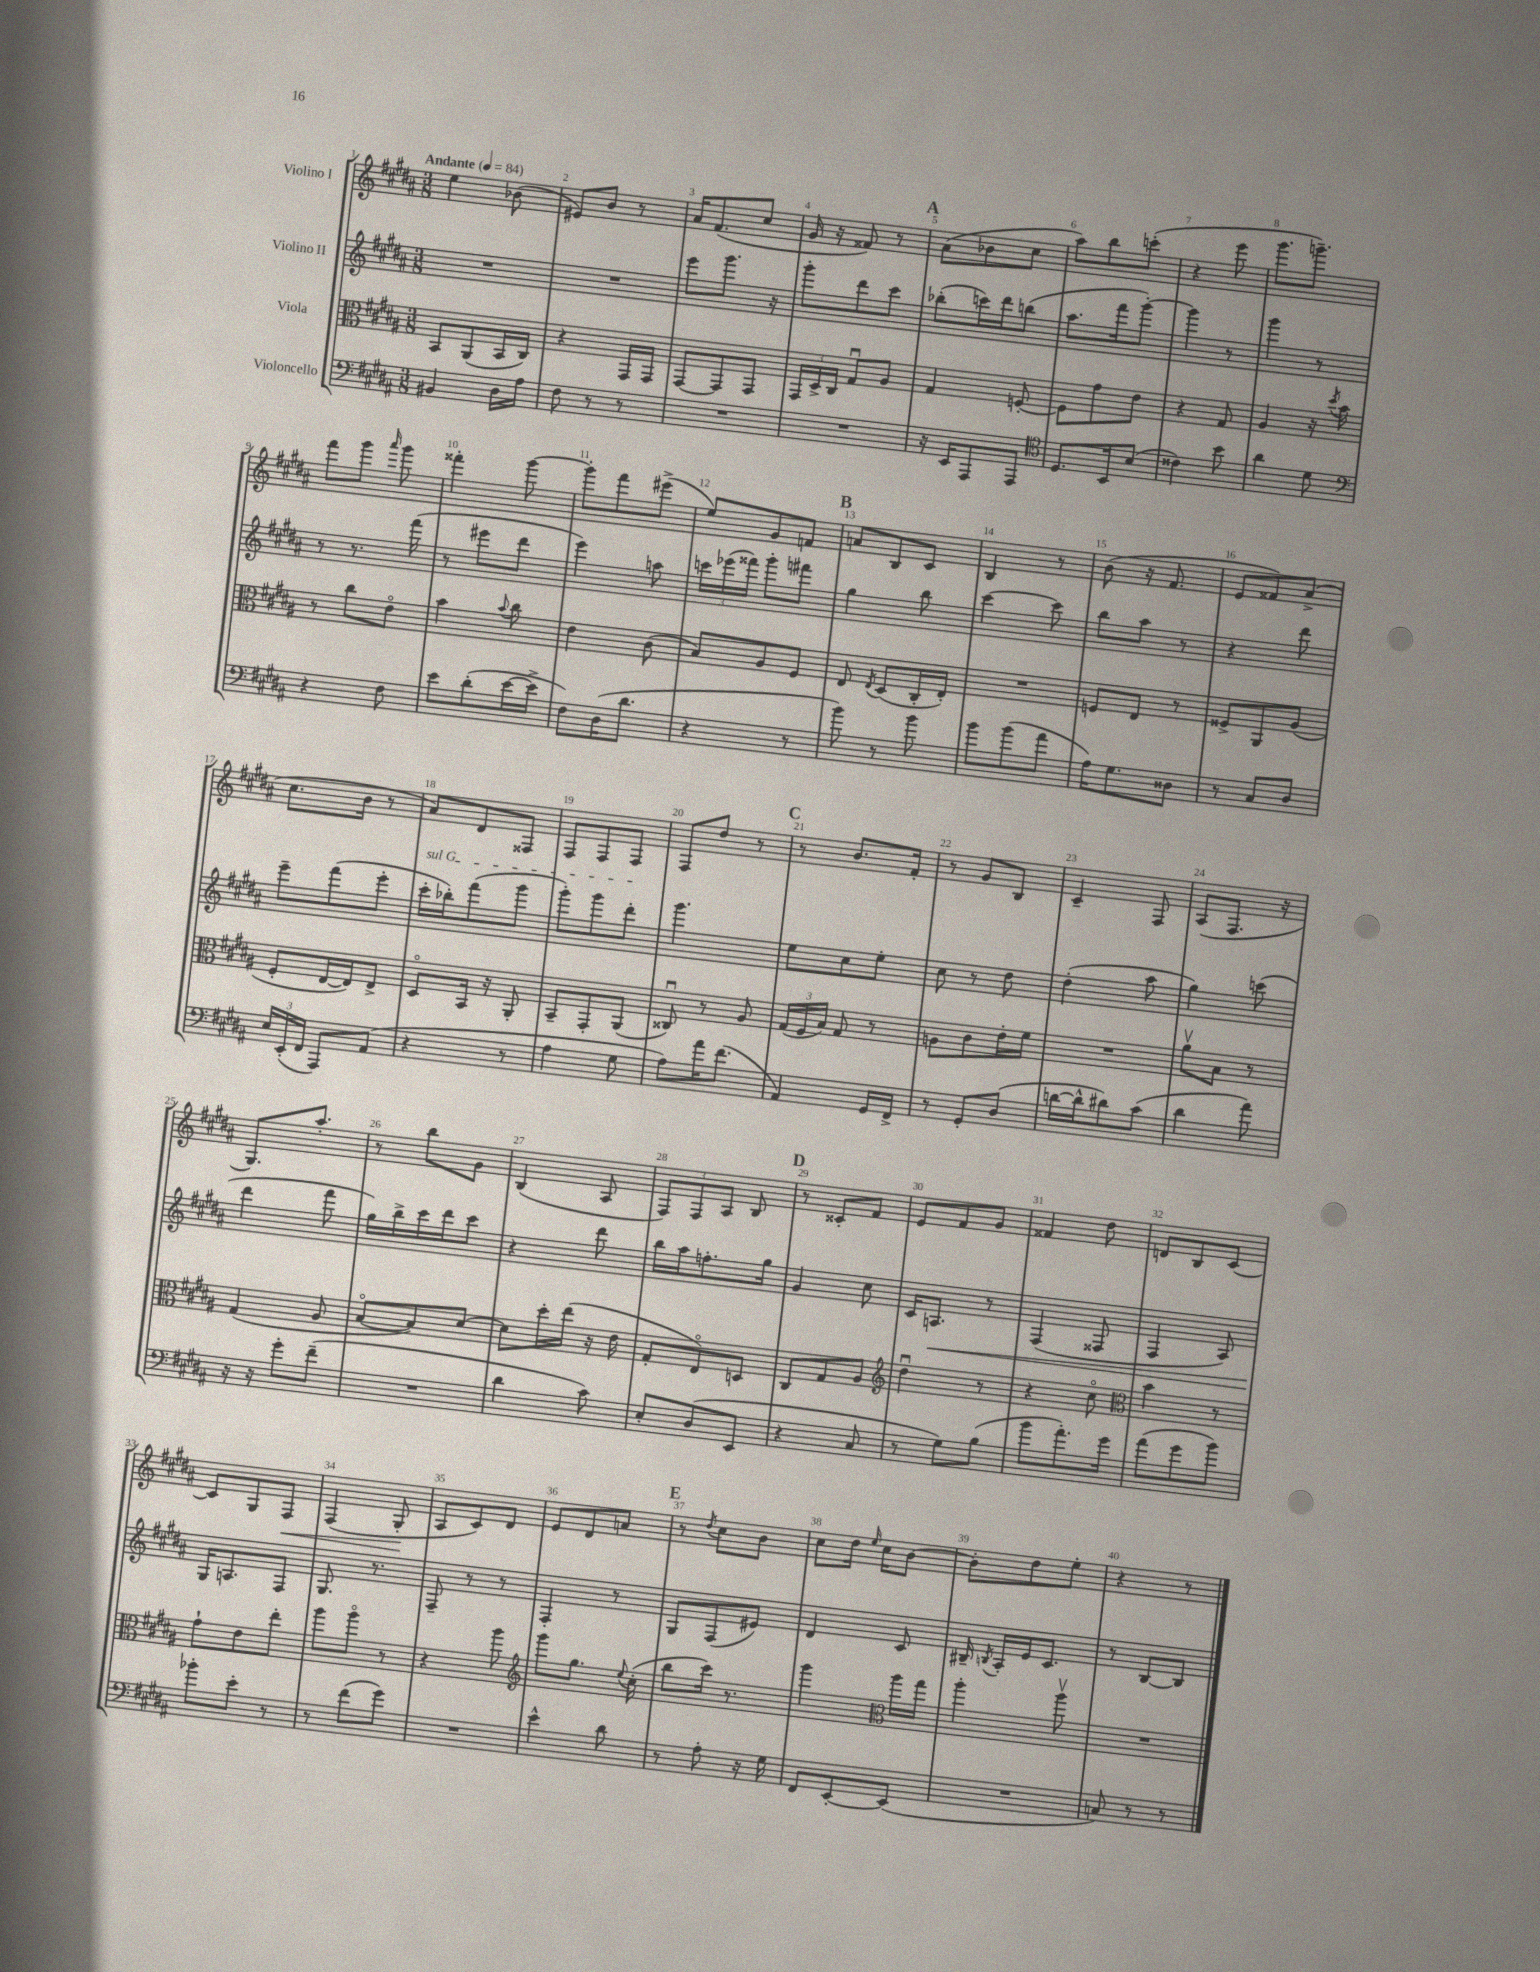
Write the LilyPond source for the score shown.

<<
\new StaffGroup <<
\new Staff = "s0" \with { instrumentName = "Violino I" } {
    \clef treble \key b \major \numericTimeSignature \time 3/8 \tempo "Andante" 4 = 84
    \autoBeamOff e''4 bes'8( |
    eis'8[) b'8] r8 |
    ais'16[ fis'8.( cis''8] |
    gis'16 r16 fisis'8) r8 |
    \mark \markup { \bold "A" } ais'8[( bes'8 cis''8] |
    ais''8[) b''8 c'''8]-.( |
    r4 e'''8 |
    gis'''8.[ g'''8.]--) |
    fis'''8[ gis'''8] \grace { ais'''16 } gis'''8 |
    fisis'''4-. gis'''8~ |
    gis'''8[-. fis'''8 eis'''8]->( |
    e''8[) gis'8 f'8] |
    \mark \markup { \bold "B" } a'8[ b8 cis'8] |
    b4 r8 |
    b'8( r16 fis'8. |
    e'8[ fisis'8) ais'8]->( |
    cis''8.[ b'16] r8 |
    ais'8[) dis'8 fisis8] |
    fis8[ fis8 fis8] |
    fis8[ dis''8] r8 |
    \mark \markup { \bold "C" } r8 b'8.[ fis'16]-. |
    r8 gis'8[ b8] |
    cis'4-- fis8 |
    ais8[( fis8.] r16 |
    gis8.[) ais''8.]-. |
    r8 b''8[ gis'8] |
    b4( ais8 |
    \tuplet 3/2 { fis8[) fis8 ais8] } b8 |
    \mark \markup { \bold "D" } r8 cisis'8[-. fis'8] |
    e'8[ fis'8 gis'8] |
    fisis'4 dis''8 |
    d'8[ b8 cis'8]~ |
    cis'8[ gis8 fis8]\< |
    fis4( gis8-.\! |
    ais8[ cis'8) dis'8] |
    e'8[ dis'8 a'8] |
    \mark \markup { \bold "E" } r8 \acciaccatura { dis''8 } cis''8[ b'8] |
    cis''8[ dis''16] \grace { e''16 } cis''16[ b'8]~ |
    b'8[-. dis''8 e''8]-. |
    r4 r8 \bar "|." |
}
\new Staff = "s1" \with { instrumentName = "Violino II" } {
    \clef treble \key b \major \numericTimeSignature \time 3/8
    \autoBeamOff R4. |
    R4. |
    e'''8[ gis'''8.] r16 |
    gis'''8[-. dis'''8 cis'''8] |
    \mark \markup { \bold "A" } bes''8[-.( c'''16) dis'''16 b''8]( |
    ais''8.[ fis'''16 gis'''8]~-.) |
    gis'''4 r8 |
    gis'''4 r8 |
    r8 r8. fis'''16( |
    r8 eis'''8[ dis'''8] |
    e'''4) a''8 |
    \tuplet 3/2 { c'''16[ ees'''16( fisis'''16]) } gis'''8[-. fis'''8] |
    \mark \markup { \bold "B" } gis''4 b''8 |
    cis'''4~ cis'''8 |
    b''8[ ais''8] r8 |
    r4 dis'''8 |
    e'''8[-- fis'''8( e'''8]-. |
    \once \override TextSpanner.bound-details.left.text = \markup { \italic "sul G" } cis'''16[-.\startTextSpan bes''16-.) fis'''8( gis'''8] |
    gis'''8[-.) gis'''8 dis'''8]-.\stopTextSpan |
    gis'''4. |
    \mark \markup { \bold "C" } e''8[ cis''8 e''8]-. |
    cis''8 r8 dis''8 |
    dis''4-.( ais''8 |
    gis''4) c'''8( |
    dis'''4 fis'''8 |
    gis''16[) b''16-> cis'''16 dis'''16 cis'''8] |
    r4 dis'''8 |
    b''16[ ais''16 f''8.-. gis''16] |
    \mark \markup { \bold "D" } gis'4 cis''8 |
    cis'16[ a8.]\< r8 |
    fis4( fisis8 |
    fis4 ais8) |
    gis16[\! a8. fis8] |
    gis8. r8. |
    fis8-- r8 r8 |
    fis4-. r8 |
    \mark \markup { \bold "E" } gis8[ fis8( eis'8]) |
    dis'4 cis'8 |
    bis16-- \acciaccatura { b8 } ais16[-. e'16 cis'8.] |
    r8 b8[~ b8] \bar "|." |
}
\new Staff = "s2" \with { instrumentName = "Viola" } {
    \clef alto \key b \major \numericTimeSignature \time 3/8
    \autoBeamOff b,8[ ais,8( b,16 cis16]) |
    r4 gis,16[ gis,16] |
    gis,8[~ gis,8 gis,8] |
    \tuplet 3/2 { gis,16[ dis16-> cis16] } gis8[\downbow ais8] |
    \mark \markup { \bold "A" } gis4 f8~-. |
    f8[ gis'8 e'8] |
    r4 gis8 |
    ais4 r16 \acciaccatura { dis''8 } b'16 |
    r8 cis''8[ e'8]\flageolet |
    b'4 \appoggiatura { b'8 } cis''8 |
    e'4 cis'8( |
    b8[) ais8 fis8] |
    \mark \markup { \bold "B" } e8 \acciaccatura { e8 } dis8[( cis16-. e16]-.) |
    R4. |
    f8[ e8] r8 |
    fisis8[-> ais,8 ais8]( |
    fis8[-. e16~ e16) e8]-> |
    dis8[\flageolet b,16] r16 ais,8-. |
    b,8[-- gis,8-. ais,8]( |
    cisis8\downbow) r8 ais8 |
    \mark \markup { \bold "C" } \tuplet 3/2 { gis16[( fis16 b16]) } gis8 r8 |
    a8[ cis'8 e'16-. fis'16] |
    R4. |
    ais'8[\upbow b8] r8 |
    gis4( ais8 |
    b8[~\flageolet b8) dis'8]~ |
    dis'8[ dis''16-. e''16]( r16 e'16 |
    gis8[-. e8\flageolet) d8] |
    \mark \markup { \bold "D" } cis8[ gis8 ais8] |
    \clef treble dis''4\downbow r8 |
    r4 cis''8\flageolet |
    \clef alto b'4 r8 |
    gis'8[-! e'8 e''8]-. |
    ais''8[ ais''8]\flageolet r8 |
    r4 ais''8 |
    \clef treble gis'''8[ gis''8.] \appoggiatura { e''8 } cis''16-.( |
    \mark \markup { \bold "E" } b''8[ cis'''16]) r8. |
    gis'''4 \clef alto ais''16[ gis''16] |
    ais''4-. ais''8\upbow |
    R4. \bar "|." |
}
\new Staff = "s3" \with { instrumentName = "Violoncello" } {
    \clef bass \key b \major \numericTimeSignature \time 3/8
    \autoBeamOff bis,4 dis16[ ais16] |
    fis8 r8 r8 |
    R4. |
    R4. |
    \mark \markup { \bold "A" } r16 e,16[ ais,,8 ais,,8] |
    \clef tenor dis8.[ b,16 b8]( |
    cisis'4) b'8 |
    ais'4 dis'8 |
    \clef bass r4 fis8 |
    e'8[ dis'8-.( e'16~ e'16]-> |
    fis8[) dis16( dis'8.] |
    r4 r8 |
    \mark \markup { \bold "B" } b'8) r8 b'8 |
    b'8[ b'8( ais'8] |
    ais16[) gis8. disis8] |
    r8 cis8[ dis8] |
    \tuplet 3/2 { e16[ e,16-.( fis,16] } ais,,8[) ais,8]( |
    r4 r8 |
    ais4 gis8 |
    ais8[) ais'16 fis'8.]( |
    \mark \markup { \bold "C" } ais,4) gis,16[ fis,16]-> |
    r8 gis,8[-. dis8]( |
    d'16[~ d'16-^ dis'8) cis'8]( |
    dis'4 ais'8) |
    r16 r16 gis'8[-. fis'8]--( |
    R4. |
    dis'4 cis'8) |
    e8[-. dis8( e,8] |
    \mark \markup { \bold "D" } r4 cis8 |
    r8 gis8[) b8]( |
    b'8[ ais'8.-.) gis'16] |
    ais'8[( gis'8 b'8]) |
    bes'8[-. e'8]-. r8 |
    r8 fis'8[( gis'8]) |
    R4. |
    e'4-^ dis'8 |
    \mark \markup { \bold "E" } r8 ais8-. r16 gis16 |
    fis,8[ e,8~-. e,8]( |
    R4. |
    c8) r8 r8 \bar "|." |
}
>>
>>
\layout { \context { \Score \override BarNumber.break-visibility = ##(#f #t #t) barNumberVisibility = #all-bar-numbers-visible } }
